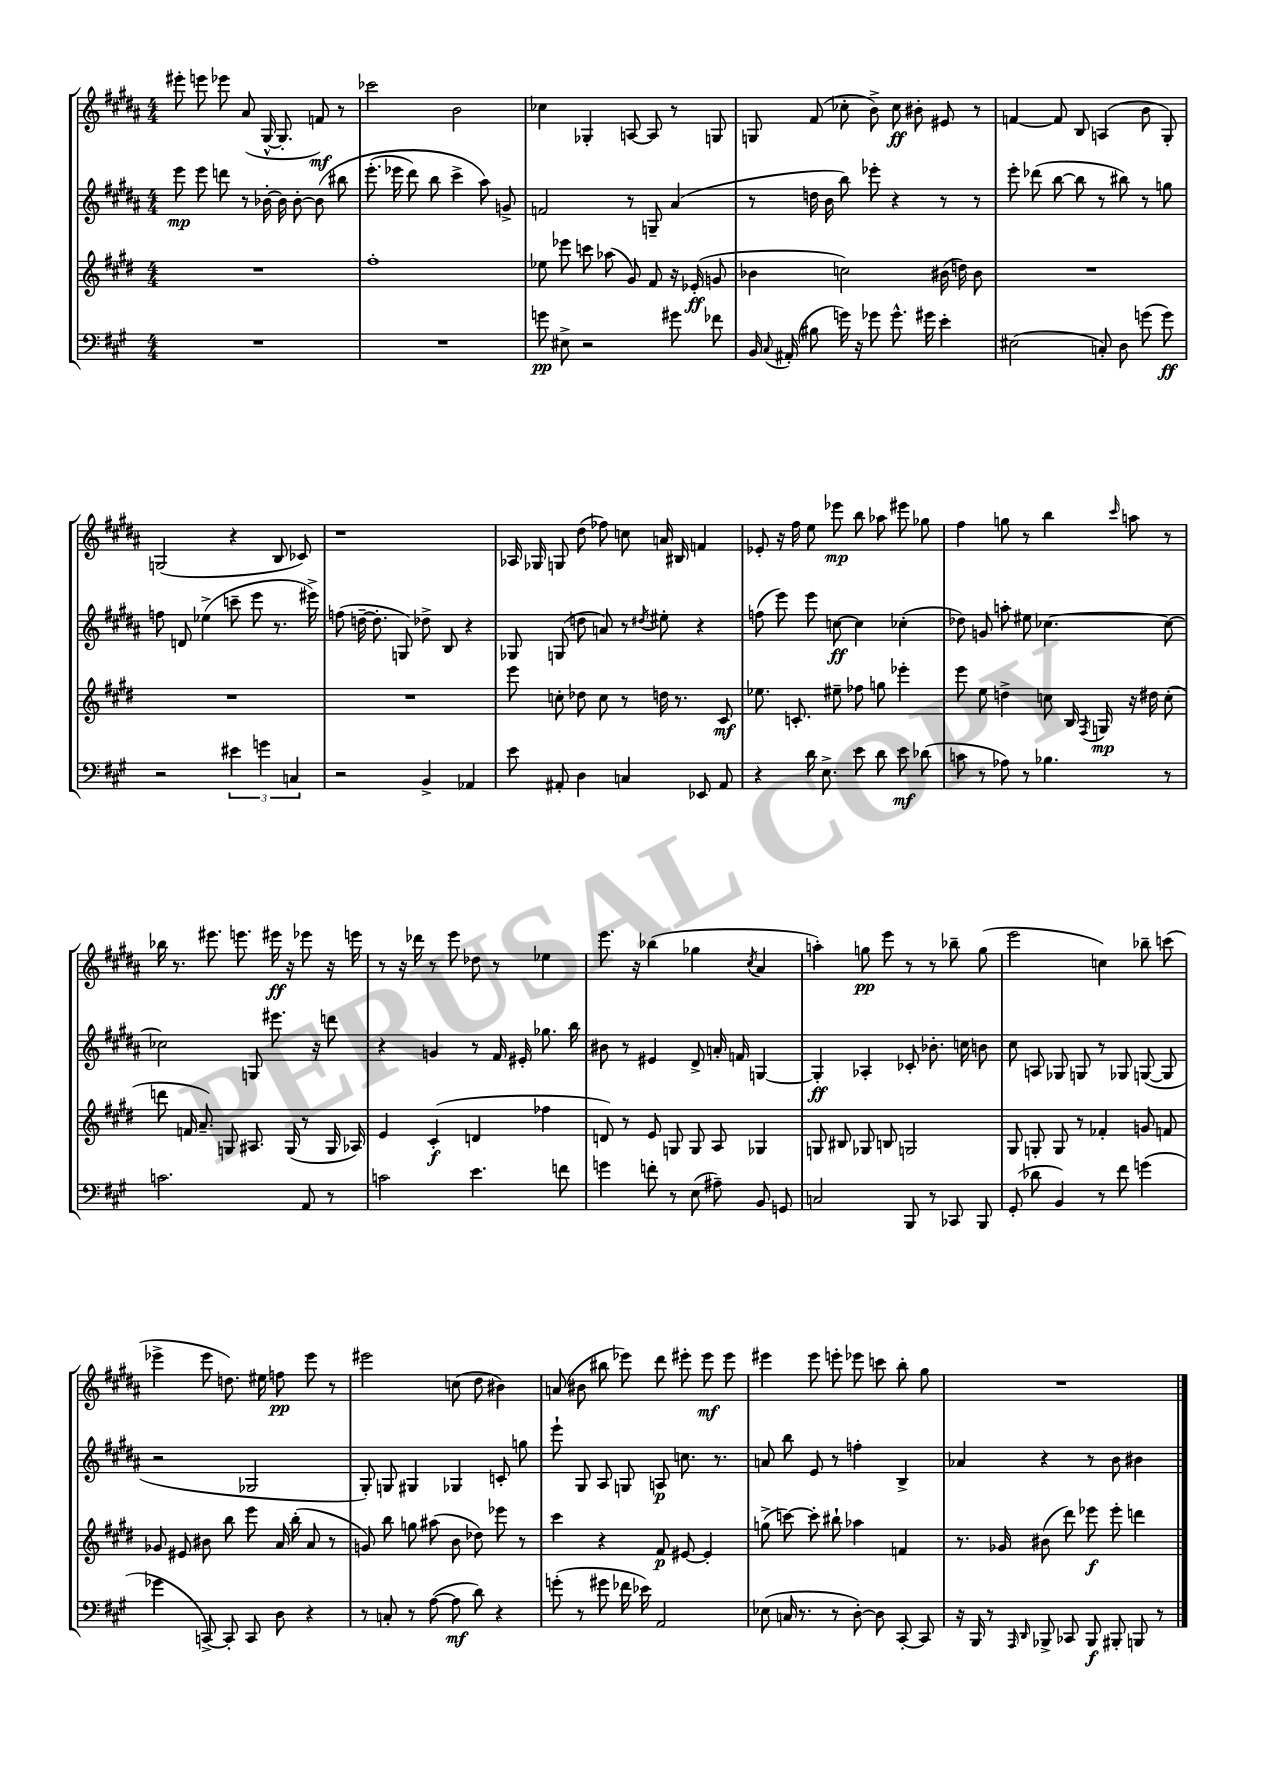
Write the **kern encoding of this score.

**kern	**kern	**kern	**kern
*staff4	*staff3	*staff2	*staff1
*clefF4	*clefG2	*clefG2	*clefG2
*k[f#c#g#]	*k[f#c#g#d#]	*k[f#c#g#d#a#]	*k[f#c#g#d#a#]
*M4/4	*M4/4	*M4/4	*M4/4
1r	1r	8eee\	8eee#'\
.	.	8eee\	8eee\
.	.	8ddd\	8eee-\
.	.	8r	(8a#/
.	.	[16b-'\	[16G#^^/
.	.	16b-\]	8.G#'/]
.	.	[8b-'\	.
.	.	&(8b-\]	8f/)
.	.	8bb#\	8r
=	=	=	=
1r	1ff#'	(8.eee'\	2ccc-\
.	.	16eee-\	.
.	.	8ddd#\)	.
.	.	8bb\	.
.	.	4ccc#^\	2b\
.	.	8aa#\&)	.
.	.	8g^/	.
=	=	=	=
8g\	8ee-\	2f/	4cc-\
8E#^\	8eee-\	.	.
2r	8ccc\	.	4G-'/
.	(8aa-\	.	.
.	8g#/)	8r	[8A/
.	8f#/	8G~/	8A/]
8g#\	16r	(4a#/	8r
.	(16e-'/	.	.
8f-\	8g/	.	8G/
=	=	=	=
16BB/	4b-\	8r	8G/
8qqC#/	.	.	.
(16AA#'/	.	.	.
8B#\	.	16dd\	(8f#/
.	.	16b\	.
16g\)	2cc\)	8bb\)	8cc-'\
16r	.	.	.
8g-\	.	8eee-'\	8b^\)
8.g-^^\	.	4r	8cc-\
.	.	.	8b#'\
16g#\	.	.	.
4e'\	(16b#\	8r	8e#/
.	16dd\)	.	.
.	8b#\	8r	8r
=	=	=	=
(2E#\	1r	8eee'\	[4f/
.	.	(8ddd-\	.
.	.	[8bb\	8f/]
.	.	8bb\]	8B/
8C'/)	.	8r	(4A/
8D\	.	8bb#\)	.
(8g\	.	8r	8b\
8g\)	.	8gg\	8G#'/)
=	=	=	=
2r	1r	8ff\	(2G/
.	.	8d/	.
.	.	(4ee-^\	.
6e#\	.	8ccc~\	4r
.	.	8eee\	.
6g\	.	.	.
.	.	8.r	8B/
6C/	.	.	.
.	.	.	8c-/)
.	.	16eee#^\)	.
=	=	=	=
2r	1r	(8ff\	1r
.	.	[16dd~\	.
.	.	8.dd'\]	.
.	.	8G/)	.
4BB^/	.	8dd-^\	.
.	.	8B/	.
4AA-/	.	4r	.
=	=	=	=
8e\	8eee\	8G-/	16A-/
.	.	.	16G-/
8AA#'/	8cc'\	(8G/	8G/
4D\	8dd-\	8dd\	(8dd#\
.	8cc\	8a/)	8ff-\)
4C/	8r	8r	8cc\
.	.	8qdd#/	.
.	16dd\	8ee#'\	16a/
.	8.r	.	16B#/
8EE-/	.	4r	4f/
8AA#/	8c#/	.	.
=	=	=	=
4r	8.ee-\	(8ff\	8e-'/
.	.	8eee\)	16r
.	8.c'/	.	16ff#\
16d\	.	8eee\	8ee\
8.E^\	.	.	.
.	8ee#~\	[8cc\	8eee-\
8e\	8ff-\	4cc\]	8bb\
8d\	8gg\	.	8aa-\
8e\	4eee-'\	(4cc-'\	8eee#\
(8d-\	.	.	8gg-\
=	=	=	=
8c\	8eee\	8dd-\)	4ff#\
8r	8ee\	8g/	.
8A-\)	4dd^\	8aa'\	8gg\
8r	.	8ee#\	8r
4.B-\	8cc\	[4.cc-\	4bb\
.	16B/	.	.
.	8qF#/	.	.
.	16G/	.	.
.	.	.	16qqccc#/
.	16r	.	8aa\
.	16dd#\	.	.
8r	(8cc'\	8cc-\_	8r
=	=	=	=
2.c\	8ddd\	2cc-\]	16bb-\
.	.	.	8.r
.	16f/	.	.
.	8.a~/)	.	.
.	.	.	8.eee#\
.	8G/	.	.
.	.	.	8.eee\
.	8.A#/	8G/	.
.	.	8.eee#\	16eee#\
.	(16G/	.	16r
8AA/	8r	.	8eee-\
.	.	16r	.
8r	16G/	8ddd\	16r
.	16A-/)	.	16eee\
=	=	=	=
2c\	4e/	4r	8r
.	.	.	16r
.	.	.	16ddd-\
.	(4c#'/	4g/	8r
.	.	.	8eee\
4.e\	4d/	8r	8dd-\
.	.	16f#/	8r
.	.	16e#'/	.
.	4ff-\	8.gg-\	4ee-\
8f\	.	.	.
.	.	16bb\	.
=	=	=	=
4g\	8d/)	8b#\	8.eee\
.	8r	8r	.
.	.	.	16r
8f'\	8e/	4e#/	(4bb-\
8r	8G/	.	.
(8E\	8G/	8d#^/	4gg-\
8A#~\)	8A/	16a'/	.
.	.	16f/	.
.	.	.	8qcc#/
8BB/	4G-/	[4G/	4a#/
8GG/	.	.	.
=	=	=	=
2C/	8G/	4G'/]	4aa'\)
.	8B#/	.	.
.	8G-/	4A-'/	8gg\
.	8B/	.	8eee\
8BBB/	2G/	8c-'/	8r
8r	.	8.b-'\	8r
8CC-/	.	.	8bb-~\
.	.	16cc\	.
8BBB/	.	8b\	(8gg\
=	=	=	=
(8GG#'/	8G#/	8cc#\	2eee\
8d-\	8G'/	8A/	.
4BB/)	8G/	8G-/	.
.	8r	8G/	.
8r	4f-'/	8r	4cc\)
8f#\	.	8G-/	.
(4g\	8g/	([8G/	8bb-~\
.	8f/	8G/]	(8ccc\
=	=	=	=
4g-\	8g-/	2r	4eee-^\
.	8e#/	.	.
[8CC^/)	8b#\	.	8eee-\
8CC'/]	8bb\	.	8.dd\)
8CC/	8eee\	2G-/	.
.	.	.	16ee#\
8D\	16a/	.	8ff\
.	(16bb'\	.	.
4r	8a/	.	8eee-\
.	8r	.	8r
=	=	=	=
8r	8g/)	8G#'/)	2eee#\
8C'/	8bb\	8G/	.
8r	8gg\	4G#/	.
([8A\	(8aa#\	.	.
8A\]	8b\	4G-/	(8cc\
8d\)	8dd-\)	.	8dd#\
4r	8eee-\	8c'/	4b#\)
.	8r	8gg\	.
=	=	=	=
(8g'\	4ccc#\	8eee`\	(8a/
8r	.	8G#/	8b#\
8g#\	4r	8A#/	8bb#\
16f-\	.	8G/	8eee-\)
16e-\)	.	.	.
2AA/	8f#/	8A/	8ddd#\
.	[8e#/	8.cc\	8eee#'\
.	4e#'/]	.	8eee#\
.	.	8.r	.
.	.	.	8eee#\
=	=	=	=
(8E-\	(8gg^\	8a/	4eee#\
16C/	[8ccc\)	8bb\	.
8.r	.	.	.
.	8ccc'\]	8e/	8eee#\
8r	8bb#`\	8r	8eee'\
[8D'\)	4aa-\	4ff'\	8eee-\
8D\]	.	.	8ccc\
[8CC#'/	4f/	4B^/	8bb'\
8CC#/]	.	.	8gg#\
=	=	=	=
16r	8.r	4a-/	1r
16BBB/	.	.	.
8r	.	.	.
.	16g-/	.	.
16qqAAA/	.	.	.
16qqDD/	.	.	.
8BBB-^/	(8b#\	4r	.
8CC-/	8ddd#\)	.	.
8BBB-/	8eee-\	8r	.
8BBB#'/	8eee-'\	8b\	.
8BBB/	4ddd\	4b#\	.
8r	.	.	.
==	==	==	==
*-	*-	*-	*-
